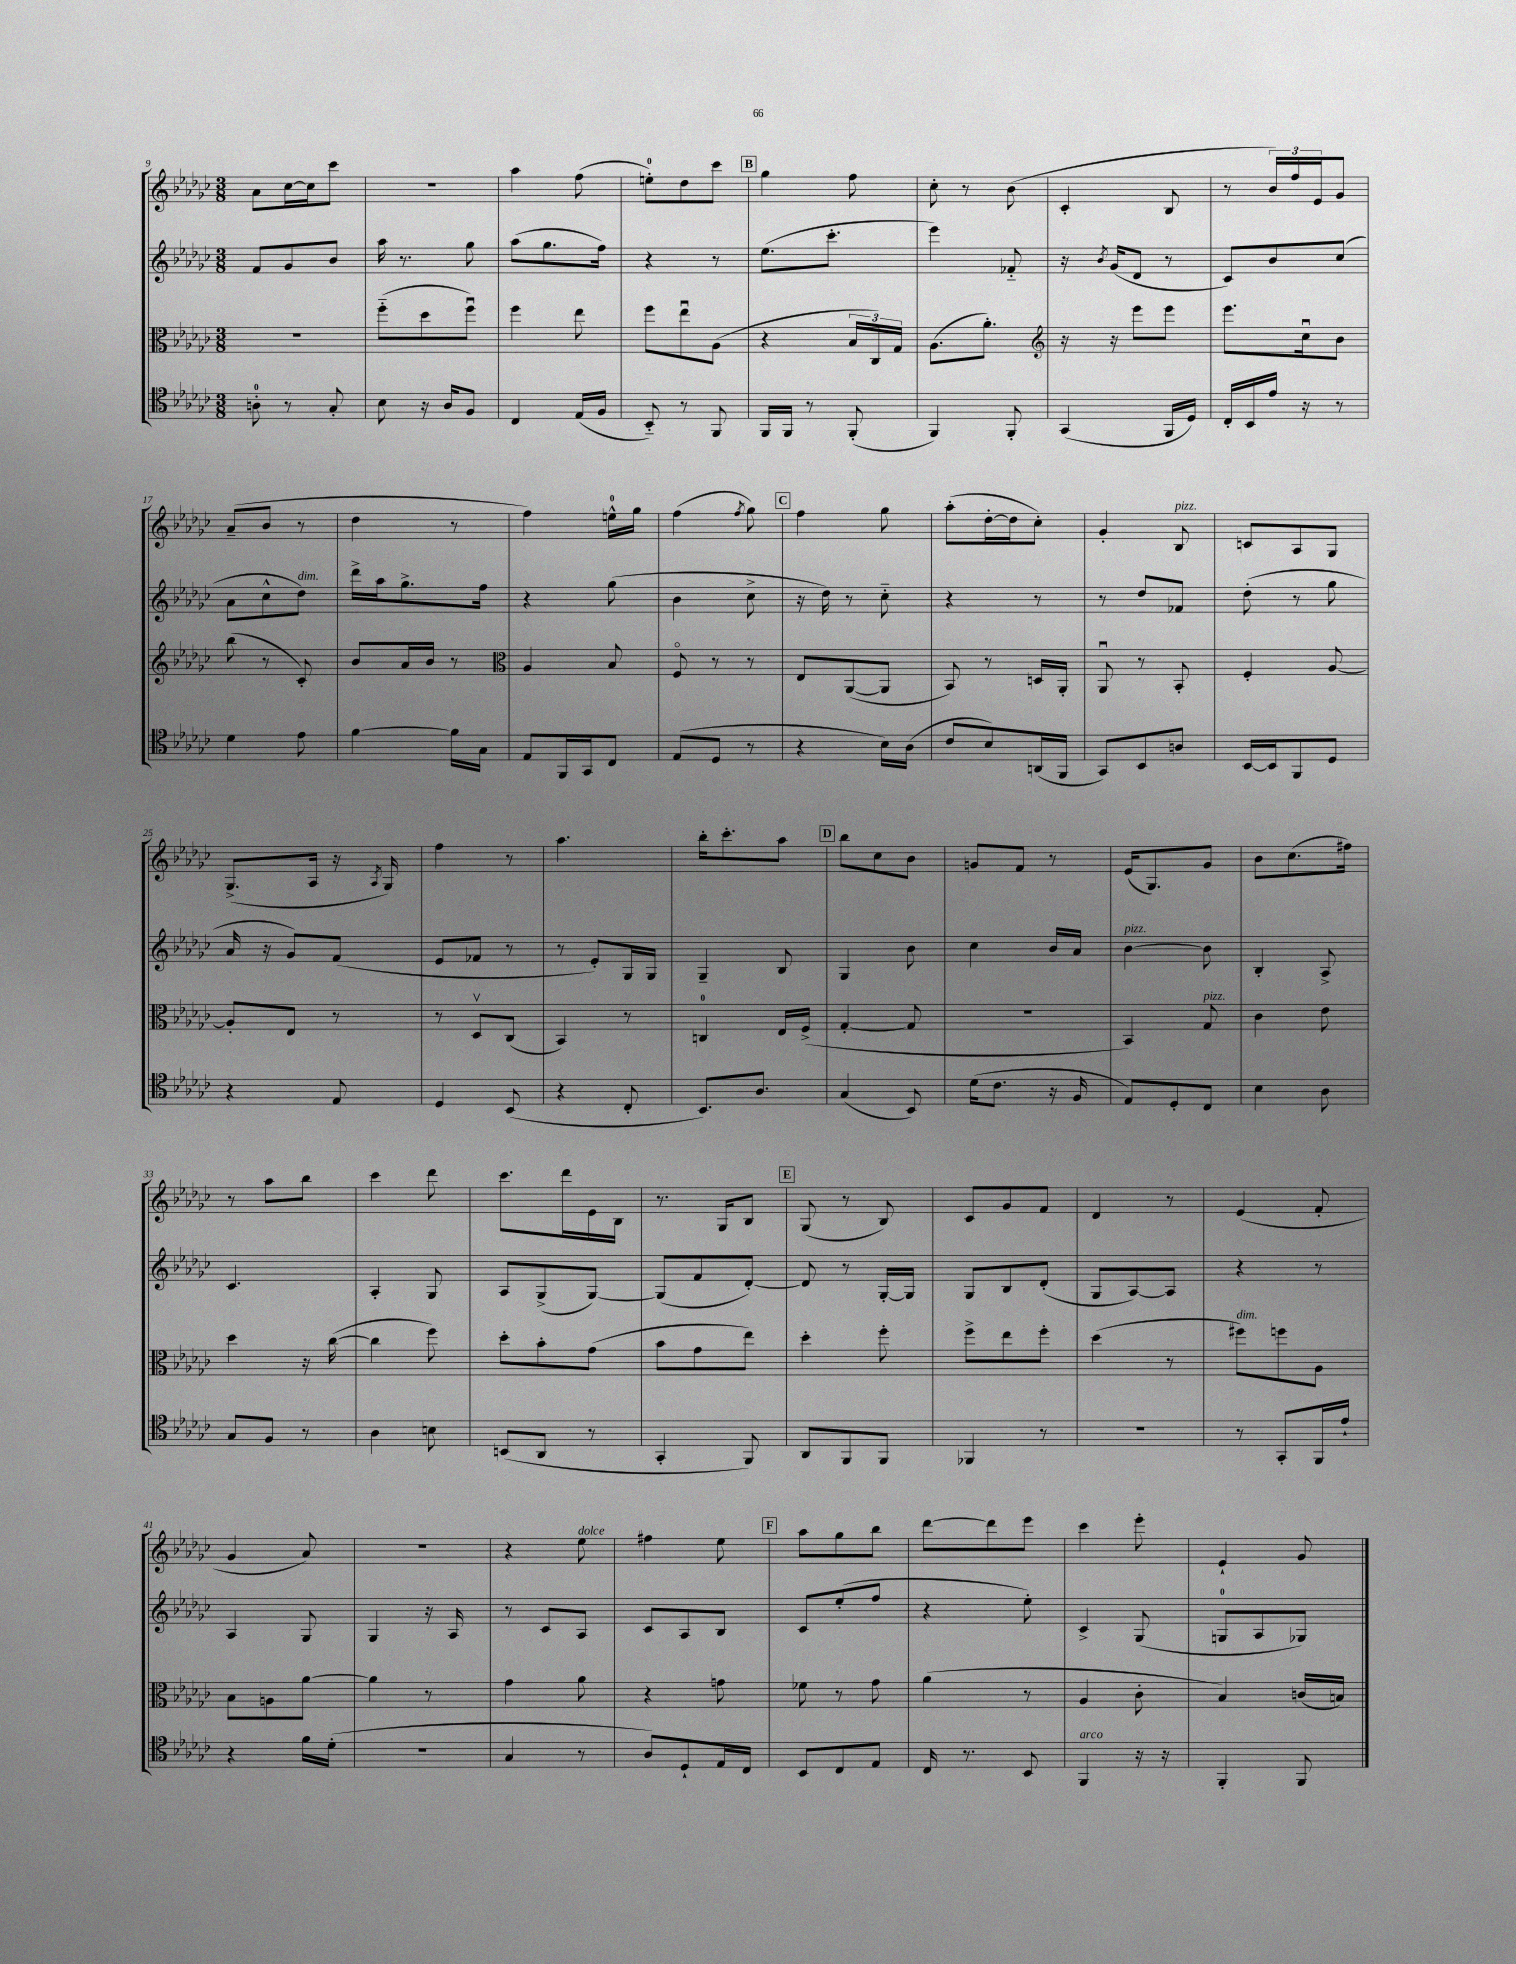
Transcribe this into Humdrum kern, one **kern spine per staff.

**kern	**kern	**kern	**kern
*part4	*part3	*part2	*part1
*staff4	*staff3	*staff2	*staff1
*clefC4	*clefC3	*clefG2	*clefG2
*k[b-e-a-d-g-c-]	*k[b-e-a-d-g-c-]	*k[b-e-a-d-g-c-]	*k[b-e-a-d-g-c-]
*M3/8	*M3/8	*M3/8	*M3/8
=9	=9	=9	=9
8An'\	4.r	8f/L	8a-\L
8r	.	8g-/	[16cc-\L
.	.	.	16cc-\J]
8G-'/	.	8b-/J	8ccc-\J
=10	=10	=10	=10
8B-\	(8ff\L	16aa-\	4.r
.	.	8.r	.
16r	8dd-\	.	.
16A-/KL	.	.	.
8F/J	8ffu\J)	8gg-\	.
=11	=11	=11	=11
4C-/	4ff\	(8aa-\L	4aa-\
.	.	8.gg-\	.
(16E-/LL	8ee-\	.	(8ff\
16F/JJ	.	16ff\Jk)	.
=12	=12	=12	=12
8BB-/)	8ff\L	4r	8een'\L)
8r	8ee-u\	.	8dd-\
8FF/	(8A-\J	8r	8ccc-\J
!!LO:REH:place=s1:t=B
=13	=13	=13	=13
16FF/LL	4r	(8.ee-\L	4gg-\
16FF/JJ	.	.	.
8r	.	.	.
.	.	8.ccc-'\J	.
(8FF'/	24B-/LL	.	8ff\
.	24C-/)	.	.
.	24G-/JJ	.	.
=14	=14	=14	=14
4FF/)	(8.A-\L	4eee-\)	8cc-'\
.	.	.	8r
.	8.a-'\J)	.	.
8FF'/	.	8f-X/	(8b-\
=15	=15	=15	=15
*	*clefG2	*	*
(4GG-/	16r	16r	4c-'/
.	.	8qb-/	.
.	16r	(16g-/KL	.
.	8eee-\L	8d-/J	.
16FF/LL	8eee-\J	8r	8B-/
16D-/JJ)	.	.	.
=16	=16	=16	=16
16C-'/LL	8.eee-\L	8c-/L)	8r
16BB-/	.	.	.
16e-/JJ	.	8b-/	24b-/LL)
.	.	.	24ff/
16r	16cc-u\k	.	.
.	.	.	24e-/J
8r	8b-\J	(8cc-/J	8g-/J
!!LO:LB:g=z
=17	=17	=17	=17
4d-\	(8bb-\	8a-\L	(8a-~/L
.	8r	8cc-^^\	8b-/J
!	!	!LO:TX:a:i:t=dim.	!
8e-\	8c-'/)	8dd-\J)	8r
=18	=18	=18	=18
[4f\	8b-/L	16ddd-^\LL	4dd-\
.	.	16aa-\J	.
.	16a-/L	8.gg-^\	.
.	16b-/JJ	.	.
16f\LL]	8r	.	8r
16G-\JJ	.	16ff\Jk	.
=19	=19	=19	=19
*	*clefC3	*	*
8E-/L	4A-/	4r	4ff\)
16FF/L	.	.	.
16GG-/J	.	.	.
8C-/J	8B-/	(8gg-\	16een^^\LL
.	.	.	16gg-\JJ
=20	=20	=20	=20
(8E-/L	8F/	4b-\	(4ff\
8D-/J	8r	.	.
.	.	.	8qff/
8r	8r	8cc-^\	8gg-\)
!!LO:REH:place=s1:t=C
=21	=21	=21	=21
4r	8E-/L	16r	4ff\
.	.	16dd-\)	.
.	([8AA-/	8r	.
16B-\LL)	8AA-/J]	8cc-\	8gg-\
(16A-\JJ	.	.	.
=22	=22	=22	=22
8c-/L	8BB-/)	4r	(8aa-'\L
8B-/)	8r	.	[16dd-'\L
.	.	.	16dd-\J]
(16AAn/L	16Dn/LL	8r	8cc-'\J)
16FF/JJ	16AA-'/JJ	.	.
=23	=23	=23	=23
8GG-/L)	8AA-u/	8r	4g-'/
8BB-/	8r	8dd-/L	.
!	!	!	!LO:TX:a:i:t=pizz.
8An/J	8BB-'/	8f-X/J	8B-/
=24	=24	=24	=24
[16BB-/LL	4F'/	(8dd-'\	8cn/L
16BB-/J]	.	.	.
8FF/	.	8r	8A-/
8D-/J	[8A-/	8gg-\	8G-/J
!!LO:LB:g=z
=25	=25	=25	=25
4r	8A-'/L]	16a-/	(8.G-^/L
.	.	16r	.
.	8E-/J	8g-/L)	.
.	.	.	16A-/Jk
8E-/	8r	(8f/J	16r
.	.	.	8qA-/
.	.	.	16G-/)
=26	=26	=26	=26
4D-/	8r	8e-/L	4ff\
.	8D-v/L	8f-X/J	.
(8BB-/	(8C-/J	8r	8r
=27	=27	=27	=27
4r	4BB-/)	8r	4.aa-\
.	.	8e-'/L)	.
8C-'/	8r	16G-/L	.
.	.	16G-/JJ	.
=28	=28	=28	=28
8.BB-/L)	4Cn/	4G-~/	16bb-'\KL
.	.	.	8.ccc-'\
8.A-/J	.	.	.
.	16E-/LL	8B-/	8aa-\J
.	(16F^/JJ	.	.
!!LO:REH:place=s1:t=D
=29	=29	=29	=29
(4G-/	[4G-'/	4G-/	8bb-\L
.	.	.	8cc-\
8BB-/)	8G-/]	8b-\	8b-\J
=30	=30	=30	=30
(16d-\KL	4.r	4cc-\	8gn/L
8.c-\J	.	.	.
.	.	.	8f/J
16r	.	16b-/LL	8r
16F/	.	16a-/JJ	.
=31	=31	=31	=31
!	!	!LO:TX:a:i:t=pizz.	!
8E-/L)	4BB-/)	[4b-\	(16e-/KL
.	.	.	8.G-/)
8D-'/	.	.	.
!	!LO:TX:a:i:t=pizz.	!	!
8C-/J	8G-/	8b-\]	8g-/J
=32	=32	=32	=32
4B-\	4c-\	4B-'/	8b-\L
.	.	.	(8.cc-\
8A-\	8e-\	8A-^/	.
.	.	.	16ff#X\Jk)
!!LO:LB:g=z
=33	=33	=33	=33
8G-/L	4dd-\	4.c-/	8r
8F/J	.	.	8aa-\L
8r	16r	.	8bb-\J
.	([16cc-\	.	.
=34	=34	=34	=34
4A-\	4cc-\]	4A-'/	4ccc-\
8Bn\	8ff\)	8G-/	8ddd-\
=35	=35	=35	=35
(8BBn/L	8dd-'\L	8A-/L	8.ccc-\L
8AA-/J	8b-'\	(8G-^/	.
.	.	.	16ddd-\L
8r	(8g-\J	[8G-/J)	16e-\
.	.	.	16B-\JJ
=36	=36	=36	=36
4GG-'/	8b-\L	(8G-/L]	8.r
.	8g-\	8f/	.
.	.	.	16G-/KL
8FF/)	8ee-\J)	[8d-'/J)	8B-/J
!!LO:REH:place=s1:t=E
=37	=37	=37	=37
8AA-/L	4dd-'\	8d-/]	(8G-/
8FF/	.	8r	8r
8FF/J	8ff'\	[16G-'/LL	8B-/)
.	.	16G-/JJ]	.
=38	=38	=38	=38
4FF-X/	8ff^\L	8G-/L	8c-/L
.	8ee-\	8B-/	8g-/
8r	8ff'\J	(8d-'/J	8f/J
=39	=39	=39	=39
4.r	(4dd-\	8G-/L	4d-/
.	.	[8A-/)	.
.	8r	8A-/J]	8r
=40	=40	=40	=40
!	!LO:TX:a:i:t=dim.	!	!
8r	8ff#X\L)	4r	(4e-/
8GG-'/L	8ffn\	.	.
16FF/L	8A-\J	8r	8f'/
16e-`/JJ	.	.	.
!!LO:LB:g=z
=41	=41	=41	=41
4r	8B-\L	4A-/	4g-/
.	8An\	.	.
16f\LL	[8a-\J	8G-/	8a-/)
(16d-'\JJ	.	.	.
=42	=42	=42	=42
4.r	4a-\]	4G-/	4.r
.	8r	16r	.
.	.	16A-/	.
=43	=43	=43	=43
4G-/	4g-\	8r	4r
.	.	8c-/L	.
!	!	!	!LO:TX:a:i:t=dolce
8r	8a-\	8A-/J	8ee-\
=44	=44	=44	=44
8A-/L)	4r	8c-/L	4ff#X\
8D-`/	.	8A-/	.
16E-/L	8gn\	8B-/J	8ee-\
16C-/JJ	.	.	.
!!LO:REH:place=s1:t=F
=45	=45	=45	=45
8BB-/L	8f-X\	8c-/L	8aa-\L
8C-/	8r	(8ee-'/	8gg-\
8E-/J	8g-\	8ff/J	8bb-\J
=46	=46	=46	=46
16C-/	(4a-\	4r	[8ddd-\L
8.r	.	.	.
.	.	.	8ddd-\]
8BB-/	8r	8ee-'\)	8eee-\J
=47	=47	=47	=47
!LO:TX:a:i:t=arco	!	!	!
4FF/	4A-/	4c-^/	4ccc-\
16r	8c-'\	(8G-/	8eee-'\
16r	.	.	.
=48	=48	=48	=48
4FF'/	4B-/)	8Gn/L	4e-`/
.	.	8A-/	.
8FF/	(16cn/LL	8G-X/J)	8g-/
.	16Bn/JJ)	.	.
==	==	==	==
*-	*-	*-	*-
